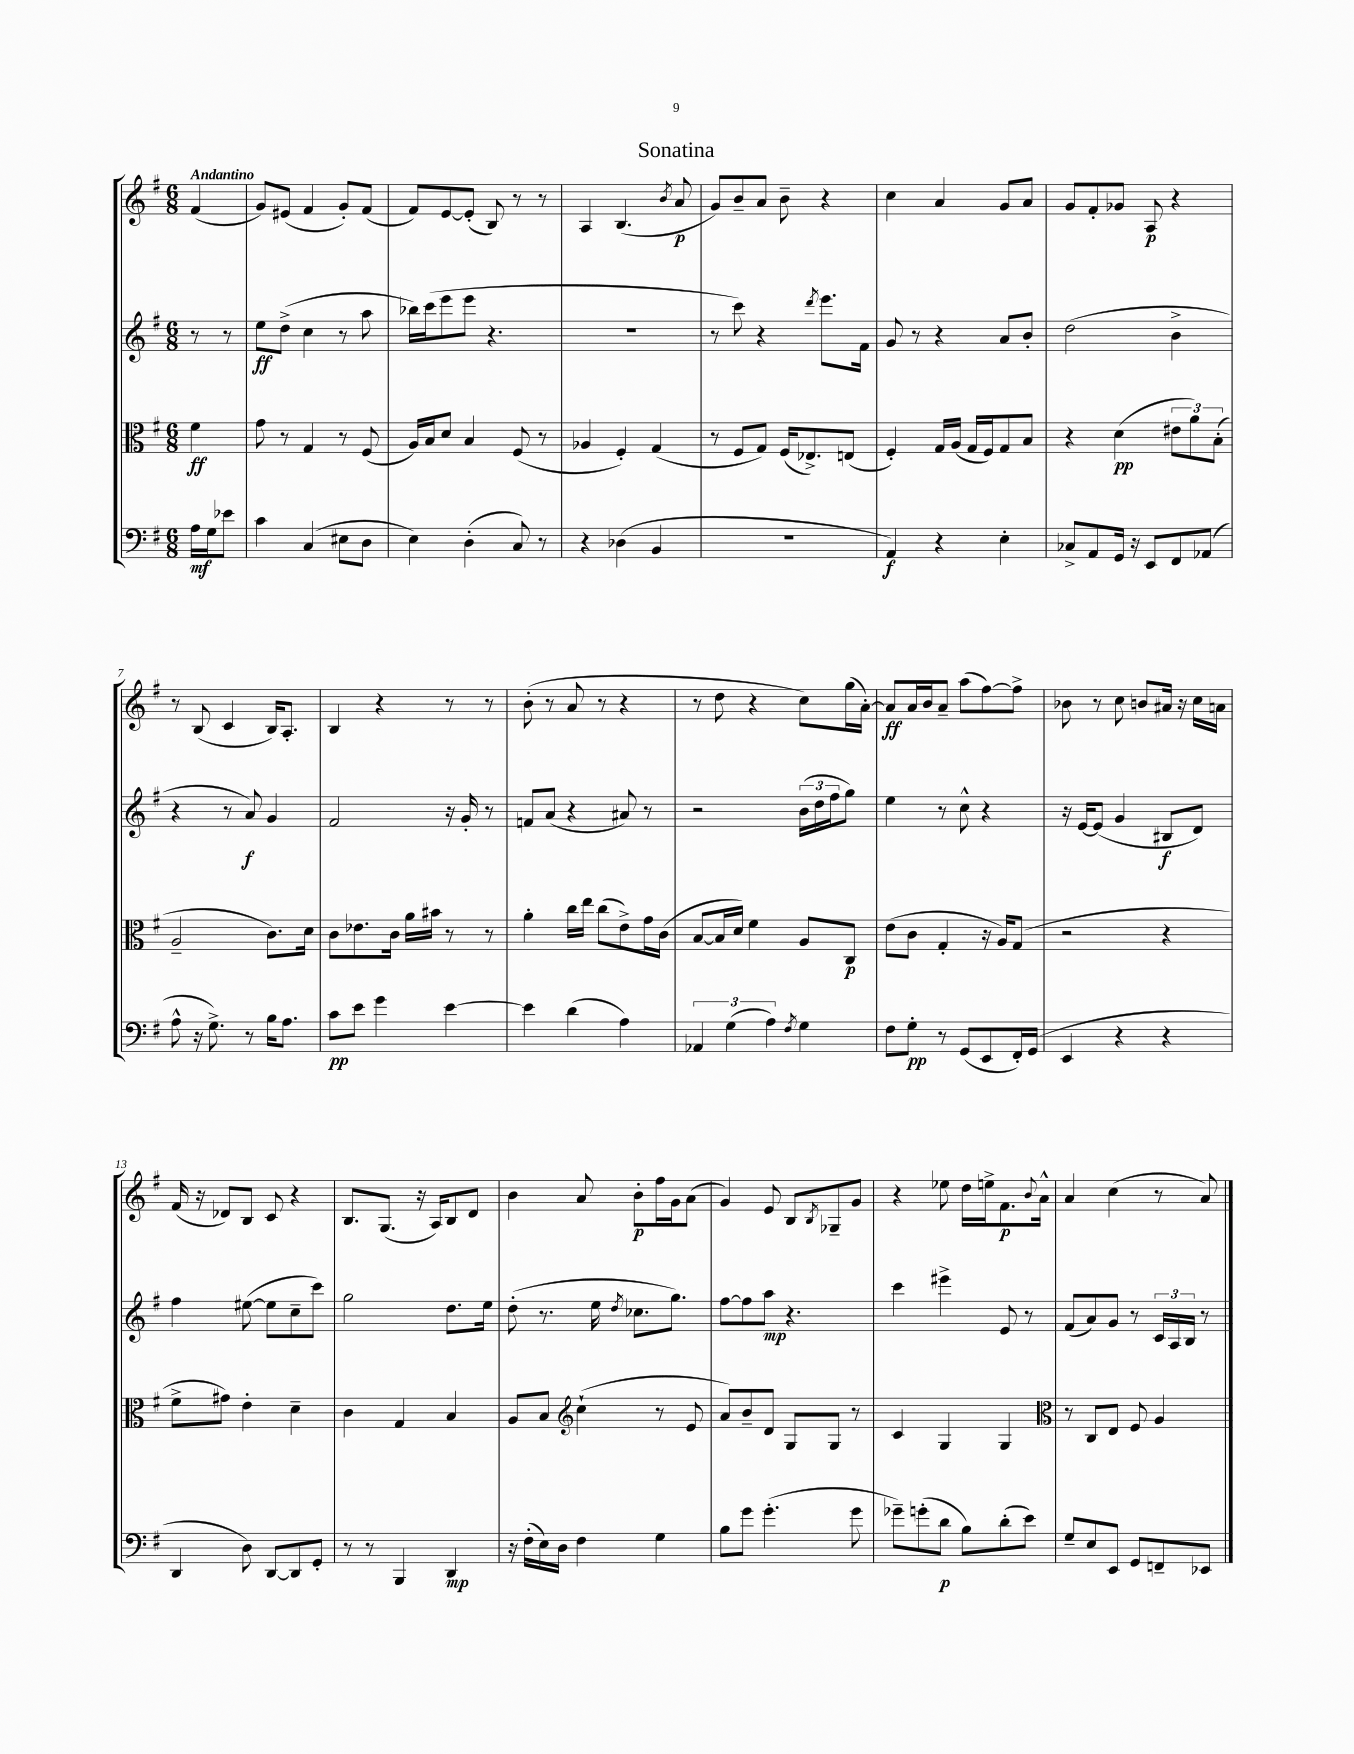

**kern	**dynam	**kern	**dynam	**kern	**dynam	**kern	**dynam
*part4	*part4	*part3	*part3	*part2	*part2	*part1	*part1
*staff4	*staff4	*staff3	*staff3	*staff2	*staff2	*staff1	*staff1
*clefF4	*	*clefC3	*	*clefG2	*	*clefG2	*
*k[f#]	*	*k[f#]	*	*k[f#]	*	*k[f#]	*
*M6/8	*	*M6/8	*	*M6/8	*	*M6/8	*
=	=	=	=	=	=	=	=
!	!	!	!	!	!	!LO:TX:a:B:t=Andantino	!
16A\LL	mf	4f#\	ff	8r	.	(4f#/	.
16G\J	.	.	.	.	.	.	.
8e-X\J	.	.	.	8r	.	.	.
=1	=1	=1	=1	=1	=1	=1	=1
4c\	.	8g\	.	8ee\L	ff	8g/L)	.
.	.	8r	.	(8dd^\J	.	(8e#X/J	.
(4C/	.	4G/	.	4cc\	.	4f#/	.
8E#X\L	.	8r	.	8r	.	8g'/L)	.
8D\J	.	(8F#/	.	8aa\	.	(8f#/J	.
=2	=2	=2	=2	=2	=2	=2	=2
4E\)	.	16A/LL)	.	16bb-X\LL)	.	8f#/L)	.
.	.	16B/J	.	(16ccc\J	.	.	.
.	.	8d/J	.	8eee\	.	[8e/	.
(4D'\	.	4B/	.	8eee\J	.	(8e'/J]	.
.	.	.	.	4.r	.	8B/)	.
8C/)	.	(8F#/	.	.	.	8r	.
8r	.	8r	.	.	.	8r	.
=3	=3	=3	=3	=3	=3	=3	=3
4r	.	4A-X/	.	2.r	.	4A/	.
(4D-X\	.	4F#'/)	.	.	.	(4.B/	.
4BB/	.	(4G/	.	.	.	.	.
.	.	.	.	.	.	8qb/	.
.	.	.	.	.	.	8a/	p
=4	=4	=4	=4	=4	=4	=4	=4
2.r	.	8r	.	8r	.	8g/L)	.
.	.	8F#/L	.	8ccc\)	.	8b~/	.
.	.	8G/J)	.	4r	.	8a/J	.
.	.	(16F#/KL	.	.	.	8b~\	.
.	.	8.E-X^/)	.	.	.	.	.
.	.	.	.	8qddd/	.	.	.
.	.	.	.	8.eee\L	.	4r	.
.	.	(8En/J	.	.	.	.	.
.	.	.	.	16f#\Jk	.	.	.
=5	=5	=5	=5	=5	=5	=5	=5
4AA/)	f	4F#'/)	.	8g/	.	4cc\	.
.	.	.	.	8r	.	.	.
4r	.	16G/LL	.	4r	.	4a/	.
.	.	(16A/JJ	.	.	.	.	.
.	.	16G/LL	.	.	.	.	.
.	.	16F#/J)	.	.	.	.	.
4E'\	.	8G/	.	8a/L	.	8g/L	.
.	.	8B/J	.	8b'/J	.	8a/J	.
=6	=6	=6	=6	=6	=6	=6	=6
8C-X^/L	.	4r	.	(2dd\	.	8g/L	.
8AA/	.	.	.	.	.	8f#'/	.
16GG/Jk	.	(4d\	pp	.	.	8g-X/J	.
16r	.	.	.	.	.	.	.
8EE/L	.	.	.	.	.	8A/	p
8FF#/	.	12e#X\L	.	4b^\	.	4r	.
.	.	12a\)	.	.	.	.	.
(8AA-X/J	.	.	.	.	.	.	.
.	.	(12B'\J	.	.	.	.	.
!!LO:LB:g=z
=7	=7	=7	=7	=7	=7	=7	=7
8A^^\	.	2A~/	.	4r	.	8r	.
16r	.	.	.	.	.	(8B/	.
8.G^\)	.	.	.	.	.	.	.
.	.	.	.	8r	.	4c/	.
8r	.	.	.	8a/)	f	.	.
16B\KL	.	8.c\L)	.	4g/	.	16B/KL)	.
8.A\J	.	.	.	.	.	8.A'/J	.
.	.	16d\Jk	.	.	.	.	.
=8	=8	=8	=8	=8	=8	=8	=8
8c\L	pp	8c\L	.	2f#/	.	4B/	.
8e\J	.	8.e-X\	.	.	.	.	.
4g\	.	.	.	.	.	4r	.
.	.	16c\Jk	.	.	.	.	.
.	.	16a\LL	.	.	.	.	.
.	.	16b#X\JJ	.	.	.	.	.
[4e\	.	8r	.	16r	.	8r	.
.	.	.	.	16g'/	.	.	.
.	.	8r	.	8r	.	8r	.
=9	=9	=9	=9	=9	=9	=9	=9
4e\]	.	4a'\	.	8fn/L	.	(8b'\	.
.	.	.	.	(8a/J	.	8r	.
(4d\	.	16cc\LL	.	4r	.	8a/	.
.	.	16ee\JJ	.	.	.	.	.
.	.	(8cc\L	.	.	.	8r	.
4A\)	.	8e^\)	.	8a#X/)	.	4r	.
.	.	16g\L	.	8r	.	.	.
.	.	(16c\JJ	.	.	.	.	.
=10	=10	=10	=10	=10	=10	=10	=10
6AA-X/	.	[8B/L	.	2r	.	8r	.
.	.	16B/L]	.	.	.	8dd\	.
(6G\	.	.	.	.	.	.	.
.	.	16d/JJ)	.	.	.	.	.
.	.	4f#\	.	.	.	4r	.
6A\)	.	.	.	.	.	.	.
8qF#/	.	.	.	.	.	.	.
4G\	.	8A/L	.	(24b\LL	.	8cc\L)	.
.	.	.	.	24dd\	.	.	.
.	.	.	.	24ff#\J	.	.	.
.	.	8C/J	p	8gg\J)	.	(16gg\L	.
.	.	.	.	.	.	[16a'\JJ)	.
=11	=11	=11	=11	=11	=11	=11	=11
8F#\L	.	(8e\L	.	4ee\	.	8a/L]	ff
8G'\J	pp	8c\J	.	.	.	16a/L	.
.	.	.	.	.	.	16b/J	.
8r	.	4G'/	.	8r	.	8a~/J	.
(8GG/L	.	.	.	8cc^^\	.	(8aa\L	.
8EE/	.	16r	.	4r	.	[8ff#\)	.
.	.	16A/KL)	.	.	.	.	.
16FF#'/L)	.	(8G/J	.	.	.	8ff#^\J]	.
(16GG/JJ	.	.	.	.	.	.	.
=12	=12	=12	=12	=12	=12	=12	=12
4EE/	.	2r	.	16r	.	8b-X\	.
.	.	.	.	[16e/KL	.	.	.
.	.	.	.	(8e/J]	.	8r	.
4r	.	.	.	4g/	.	8cc\	.
.	.	.	.	.	.	8bn/L	.
4r	.	4r	.	8B#X/L	f	16a#X/Jk	.
.	.	.	.	.	.	16r	.
.	.	.	.	8d/J)	.	16cc\LL	.
.	.	.	.	.	.	16an\JJ	.
!!LO:LB:g=z
=13	=13	=13	=13	=13	=13	=13	=13
4DD/	.	8f#^\L	.	4ff#\	.	(16f#/	.
.	.	.	.	.	.	16r	.
.	.	8g#X\J)	.	.	.	8d-X/L)	.
8D\)	.	4e'\	.	([8ee#X\	.	8B/J	.
[8DD/L	.	.	.	8ee#\L]	.	8c/	.
8DD/]	.	4d~\	.	8cc~\	.	4r	.
8GG'/J	.	.	.	8ccc\J)	.	.	.
=14	=14	=14	=14	=14	=14	=14	=14
8r	.	4c\	.	2gg\	.	8.B/L	.
8r	.	.	.	.	.	.	.
.	.	.	.	.	.	(8.G/J	.
4BBB/	.	4G/	.	.	.	.	.
.	.	.	.	.	.	16r	.
.	.	.	.	.	.	16A/KL)	.
4DD/	mp	4B/	.	8.dd\L	.	8B/	.
.	.	.	.	.	.	8d/J	.
.	.	.	.	16ee\Jk	.	.	.
=15	=15	=15	=15	=15	=15	=15	=15
16r	.	8A/L	.	(8dd'\	.	4b\	.
(16F#'\LL	.	.	.	.	.	.	.
16E\)	.	8B/J	.	8.r	.	.	.
16D\JJ	.	.	.	.	.	.	.
*	*	*clefG2	*	*	*	*	*
4F#\	.	(4cc`\	.	.	.	8a/	.
.	.	.	.	16ee\	.	.	.
.	.	.	.	8qdd/	.	.	.
.	.	.	.	8.cc-X\L	.	8b'\L	p
4G\	.	8r	.	.	.	16ff#\L	.
.	.	.	.	8.gg\J)	.	16g\J	.
.	.	8e/	.	.	.	(8a\J	.
=16	=16	=16	=16	=16	=16	=16	=16
8B\L	.	8a/L)	.	[8ff#\L	.	4g/)	.
8g\J	.	8b~/	.	8ff#\]	.	.	.
(4.g'\	.	8d/J	.	8aa\J	mp	8e/	.
.	.	8G/L	.	4.r	.	8B/L	.
.	.	.	.	.	.	8qB/	.
.	.	8G/J	.	.	.	8G-X~/	.
8g\	.	8r	.	.	.	8g/J	.
=17	=17	=17	=17	=17	=17	=17	=17
8g-X~\L)	.	4c/	.	4ccc\	.	4r	.
(8gn'\	.	.	.	.	.	.	.
8d\J	p	4G/	.	4eee#X^\	.	8ee-X\	.
8B\L)	.	.	.	.	.	16dd\LL	.
.	.	.	.	.	.	16een^\J	.
(8d'\	.	4G/	.	8e/	.	8.f#\	p
8e\J)	.	.	.	8r	.	.	.
.	.	.	.	.	.	8qqb/	.
.	.	.	.	.	.	16a^^\Jk	.
=18	=18	=18	=18	=18	=18	=18	=18
*	*	*clefC3	*	*	*	*	*
8G~/L	.	8r	.	(8f#/L	.	4a/	.
8E/	.	8C/L	.	8a/)	.	.	.
8EE/J	.	8E/J	.	8g/J	.	(4cc\	.
8GG/L	.	8F#/	.	8r	.	.	.
8FFn~/	.	4A/	.	24c/LL	.	8r	.
.	.	.	.	24A/	.	.	.
.	.	.	.	24B/JJ	.	.	.
8EE-X/J	.	.	.	8r	.	8a/)	.
==	==	==	==	==	==	==	==
*-	*-	*-	*-	*-	*-	*-	*-
